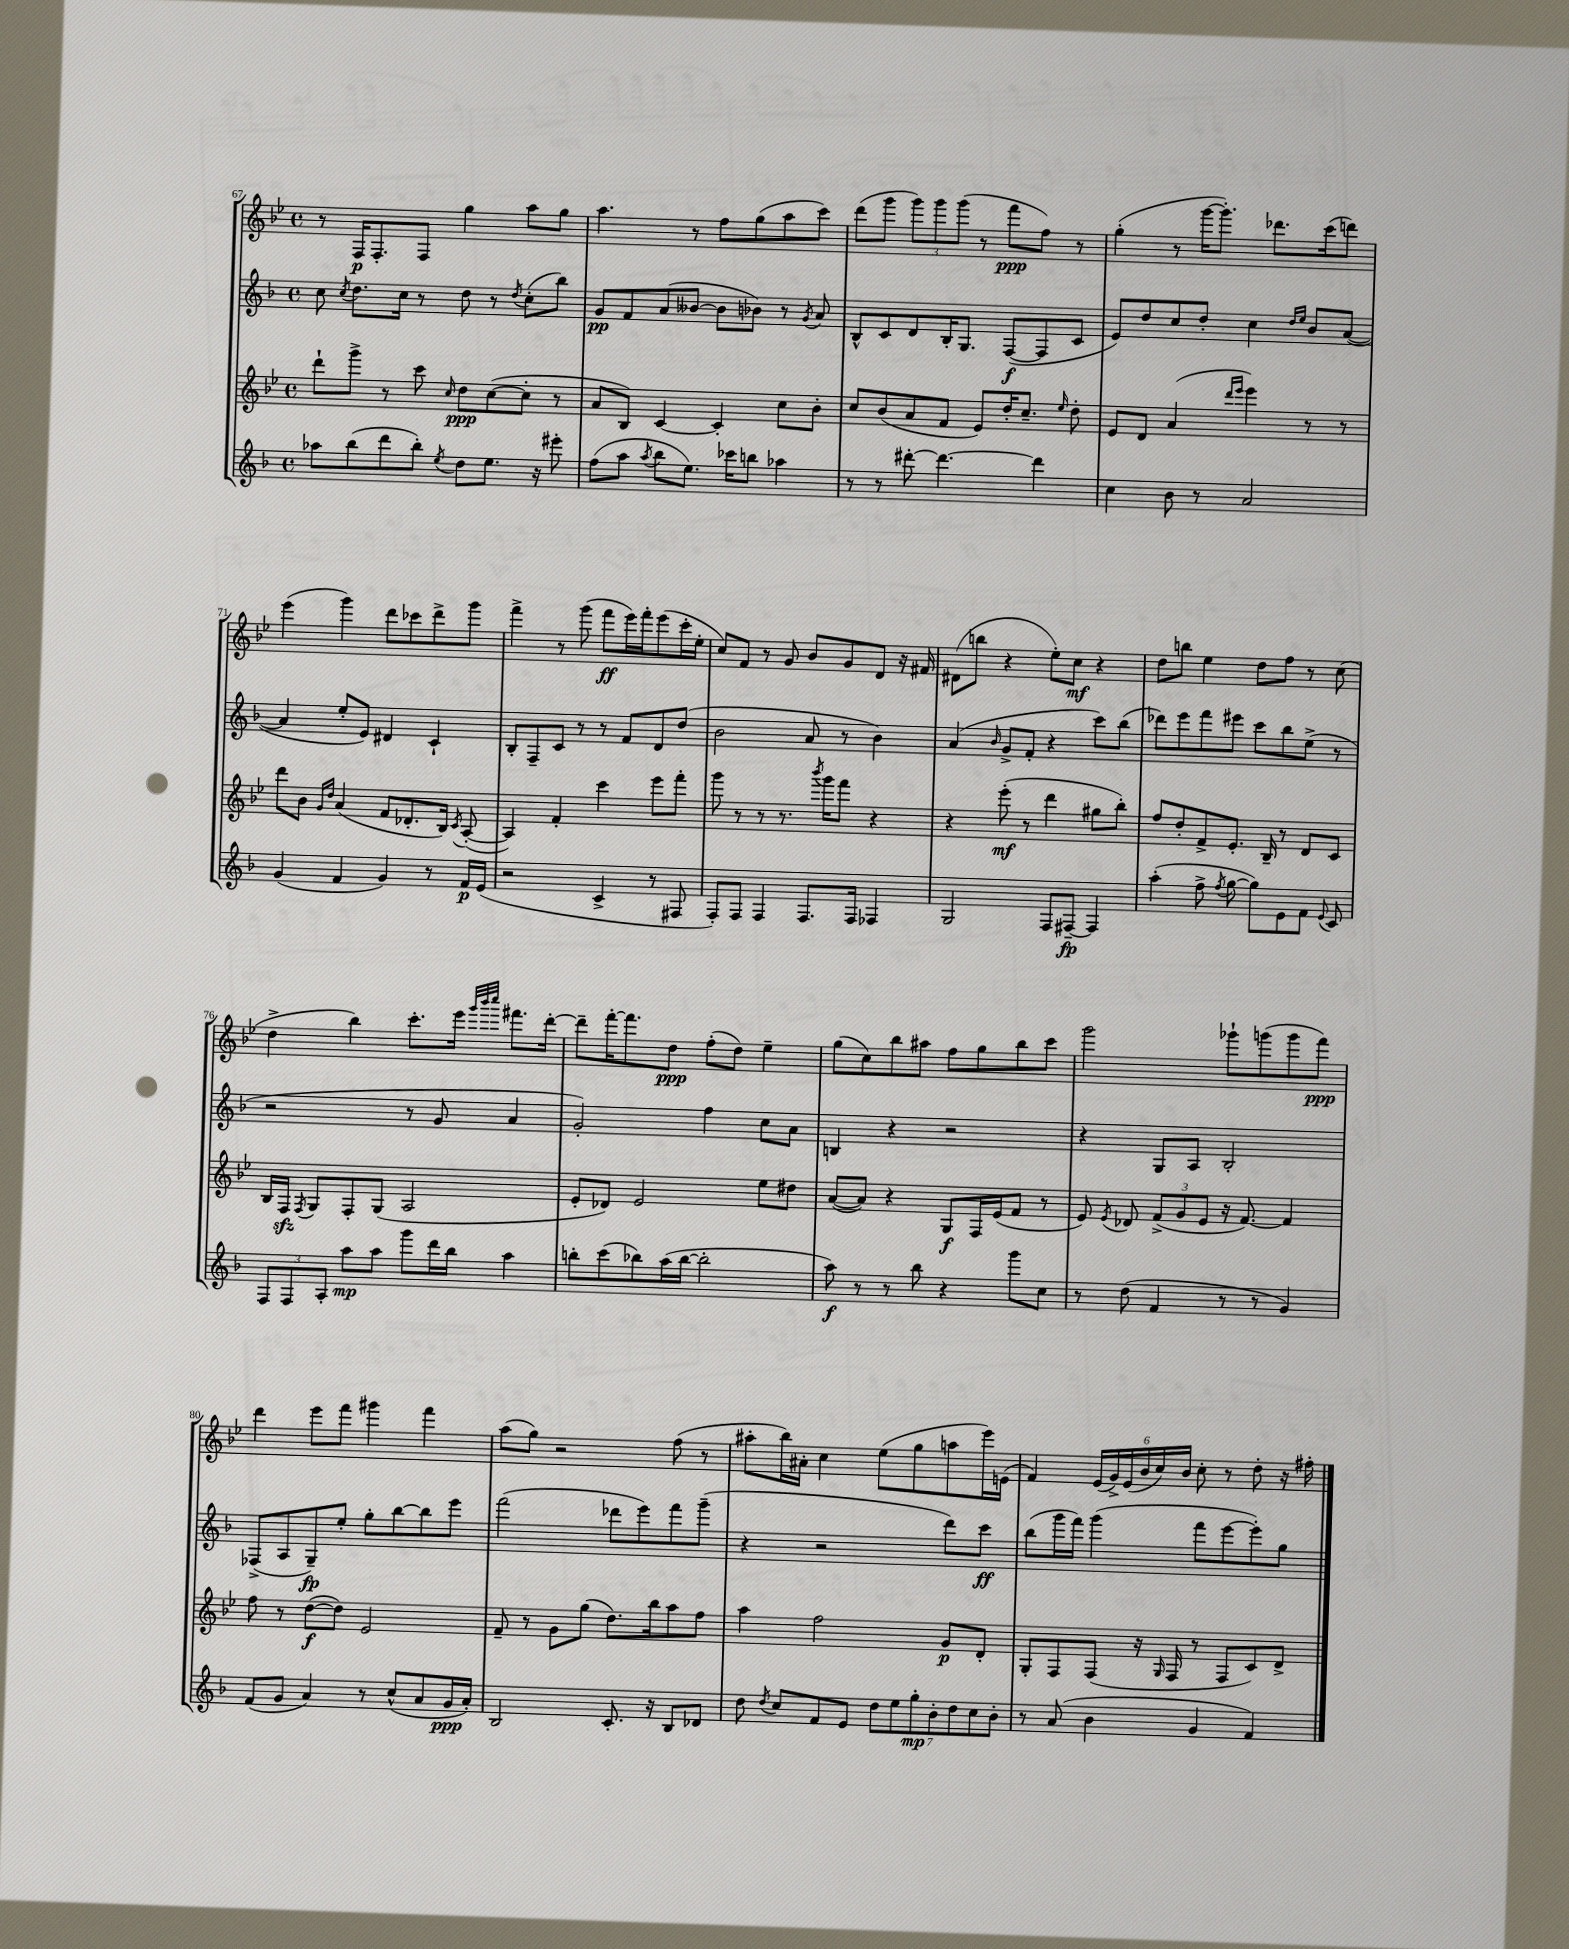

**kern	**dynam	**kern	**dynam	**kern	**dynam	**kern	**dynam
*part4	*part4	*part3	*part3	*part2	*part2	*part1	*part1
*staff4	*staff4	*staff3	*staff3	*staff2	*staff2	*staff1	*staff1
*clefG2	*	*clefG2	*	*clefG2	*	*clefG2	*
*k[b-]	*	*k[b-e-]	*	*k[b-]	*	*k[b-e-]	*
*M4/4	*	*M4/4	*	*M4/4	*	*M4/4	*
*met(c)	*	*met(c)	*	*met(c)	*	*met(c)	*
=67	=67	=67	=67	=67	=67	=67	=67
8aa-X\L	.	8ddd`\L	.	8cc\	.	8r	.
.	.	.	.	8qcc/	.	.	.
(8bb-\	.	8ggg^\J	.	8.dd\L	.	16F/KL	p
.	.	.	.	.	.	8.F'/	.
8ddd\	.	8r	.	.	.	.	.
.	.	.	.	16cc\Jk	.	.	.
8bb-'\J)	.	8ccc\	.	8r	.	8F/J	.
8qee/	.	16qqcc/	.	.	.	.	.
8dd\L	.	8dd\L	ppp	8dd\	.	4gg\	.
8.ee\J	.	([8cc\	.	8r	.	.	.
.	.	.	.	8qdd/	.	.	.
.	.	8cc'\J]	.	(8cc'\L	.	8aa\L	.
16r	.	.	.	.	.	.	.
8eee#X'\	.	8r	.	8bb-\J)	.	8gg\J	.
=68	=68	=68	=68	=68	=68	=68	=68
(8ff\L	.	8a/L	.	8g/L	pp	4.aa\	.
8aa\J	.	8B-/J)	.	8f/	.	.	.
8qaa/	.	.	.	.	.	.	.
8bb-\L	.	[4c/	.	(8a/	.	.	.
8.ee\J)	.	.	.	[8b--X/J	.	8r	.
.	.	4c'/]	.	8b--\L]	.	8ff\L	.
16ccc-X\KL	.	.	.	.	.	.	.
8bbn\J	.	.	.	8b-X\J)	.	(8gg\	.
4aa-X\	.	8cc\L	.	8r	.	8aa\	.
.	.	.	.	8qg/	.	.	.
.	.	8b-'\J	.	8a/	.	8ccc\J)	.
=69	=69	=69	=69	=69	=69	=69	=69
8r	.	8cc/L	.	8B-^^/L	.	(8ddd\L	.
8r	.	(8b-/	.	8c/	.	8ggg\J	.
[8ddd#X'\	.	8a/	.	8d/	.	12ggg\L)	.
.	.	.	.	.	.	12ggg\	.
4.ddd#\_	.	8f/J	.	16B-'/K	.	.	.
.	.	.	.	.	.	(12ggg\J	.
.	.	.	.	8.G/J	.	.	.
.	.	8e-/L)	.	.	.	8r	.
.	.	16dd'/K	.	([8F/L	f	8fff\L	ppp
.	.	8.cc~/J	.	.	.	.	.
4ddd#\]	.	.	.	8F/]	.	8ff\J)	.
.	.	16qqee-/	.	.	.	.	.
.	.	8dd'\	.	8c/J	.	8r	.
=70	=70	=70	=70	=70	=70	=70	=70
4cc\	.	8e-/L	.	8e/L)	.	(4gg'\	.
.	.	8d/J	.	8dd/	.	.	.
8b-\	.	(4a/	.	8cc/	.	8r	.
8r	.	.	.	8dd'/J	.	[16ggg\KL	.
.	.	.	.	.	.	8.ggg'\J])	.
.	.	16qqddd/LL	.	.	.	.	.
.	.	16qqeee-/JJ	.	.	.	.	.
2a/	.	4eee-\)	.	4cc\	.	.	.
.	.	.	.	.	.	8.ddd-X\L	.
.	.	.	.	16qqdd/LL	.	.	.
.	.	.	.	16qqee/JJ	.	.	.
.	.	8r	.	8b-/L	.	.	.
.	.	.	.	.	.	(16ccc\k	.
.	.	8r	.	([8a/J	.	8dddn\J)	.
!!LO:LB:g=z
=71	=71	=71	=71	=71	=71	=71	=71
(4g/	.	8ddd\L	.	4a/]	.	(4eee-\	.
.	.	8b-\J	.	.	.	.	.
.	.	16qqg/LL	.	.	.	.	.
.	.	16qqdd/JJ	.	.	.	.	.
4f/	.	(4a/	.	8ee'/L	.	4ggg\)	.
.	.	.	.	8e/J)	.	.	.
4g/)	.	8f/L	.	4d#X/	.	8ddd\L	.
.	.	8.d-X'/	.	.	.	8ccc-X\	.
8r	.	.	.	4c`/	.	8ddd^\	.
.	.	16B-/Jk)	.	.	.	.	.
.	.	8qc/	.	.	.	.	.
16f/LL	p	([8A'/	.	.	.	8ggg\J	.
(16e/JJ	.	.	.	.	.	.	.
=72	=72	=72	=72	=72	=72	=72	=72
2r	.	4A/])	.	8B-'/L	.	4fff^\	.
.	.	.	.	8F~/	.	.	.
.	.	4f'/	.	8c/J	.	8r	.
.	.	.	.	8r	.	(8ggg\	.
4c^/	.	4ccc\	.	8r	.	8fff\L	ff
.	.	.	.	8f/L	.	16eee-\L)	.
.	.	.	.	.	.	16fff'\J	.
8r	.	8eee-\L	.	8d/	.	(8eee-\	.
8F#X/	.	8fff'\J	.	(8dd/J	.	16ccc'\L	.
.	.	.	.	.	.	16ee-'\JJ	.
=73	=73	=73	=73	=73	=73	=73	=73
8F'/L)	.	8ggg\	.	2b-\	.	8cc/L)	.
8F/J	.	8r	.	.	.	8f/J	.
4F/	.	8r	.	.	.	8r	.
.	.	8.r	.	.	.	8g/	.
8.F/L	.	.	.	8a/	.	8b-/L	.
.	.	8qbbb-/	.	.	.	.	.
.	.	16ggg\KL	.	.	.	.	.
.	.	8fff\J	.	8r	.	8g/	.
16F/Jk	.	.	.	.	.	.	.
4F-X/	.	4r	.	4b-\)	.	8d/J	.
.	.	.	.	.	.	16r	.
.	.	.	.	.	.	16f#X/	.
=74	=74	=74	=74	=74	=74	=74	=74
2G/	.	4r	.	(4a/	.	(8d#X\L	.
.	.	.	.	.	.	8bbn\J	.
.	.	.	.	16qqb-/	.	.	.
.	.	(8eee-'\	mf	8g^/L	.	4r	.
.	.	8r	.	8f'/J	.	.	.
8F/L	.	4ddd\	.	4r	.	8ee-'\L)	.
[8F#X~/J	fp	.	.	.	.	8cc\J	mf
4F#/]	.	8gg#X\L	.	8ccc\L)	.	4r	.
.	.	8bb-'\J)	.	(8bb-\J	.	.	.
=75	=75	=75	=75	=75	=75	=75	=75
(4aa'\	.	8ff/L	.	8ddd-X\L)	.	8dd\L	.
.	.	8dd'/	.	8eee\	.	8bbn\J	.
8ff^\	.	8f^/	.	8fff\	.	4ee-\	.
8qff/	.	.	.	.	.	.	.
[8gg\	.	8.e-'/J	.	8eee#X\J	.	.	.
8gg\L])	.	.	.	8ccc\L	.	8dd\L	.
.	.	16B-~/	.	.	.	.	.
8e\	.	8r	.	8bb-\	.	8ff\J	.
8f\J	.	8d/L	.	(8ee^\J	.	8r	.
8qqe/	.	.	.	.	.	.	.
8c/	.	8c/J	.	8r	.	(8cc\	.
!!LO:LB:g=z
=76	=76	=76	=76	=76	=76	=76	=76
12F/L	.	16B-/LL	.	2r	.	4dd^\	.
.	.	16Fzz/JJ	.	.	.	.	.
12F/	.	.	.	.	.	.	.
.	.	8qF/	.	.	.	.	.
.	.	8G/L	.	.	.	.	.
12A'/J	.	.	.	.	.	.	.
8aa\L	mp	8F'/	.	.	.	4bb-\)	.
8aa\J	.	(8G/J	.	.	.	.	.
8ggg\L	.	2A/	.	8r	.	8.ccc'\L	.
16ddd\L	.	.	.	8g/	.	.	.
16bb-\JJ	.	.	.	.	.	16eee-\Jk	.
.	.	.	.	.	.	32qqggg/LLL	.
.	.	.	.	.	.	32qqbbb-/	.
.	.	.	.	.	.	32qqcccc/JJJ	.
4aa\	.	.	.	4a/	.	8.fff#X\L	.
.	.	.	.	.	.	[16ddd'\Jk	.
=77	=77	=77	=77	=77	=77	=77	=77
8bbn'\L	.	8e-'/L	.	2g'/)	.	8ddd~\L]	.
(8ccc\	.	8d-X/J)	.	.	.	[16fff'\K	.
.	.	.	.	.	.	8.fff\]	.
8bb-X\)	.	2e-/	.	.	.	.	.
(16aa\L	.	.	.	.	.	8dd\J	ppp
[16bb-\JJ	.	.	.	.	.	.	.
2bb-'\]	.	.	.	4ff\	.	(8ff'\L	.
.	.	.	.	.	.	8dd\J)	.
.	.	8ee-\L	.	8cc\L	.	4ee-~\	.
.	.	8dd#X\J	.	8a\J	.	.	.
=78	=78	=78	=78	=78	=78	=78	=78
8aa\)	f	([8a/L	.	4Bn/	.	(8gg\L	.
8r	.	8a/J])	.	.	.	8cc\)	.
8r	.	4r	.	4r	.	8bb-\	.
8bb-\	.	.	.	.	.	8aa#X\J	.
4r	.	8G/L	f	2r	.	8ff\L	.
.	.	16F/L	.	.	.	8gg\	.
.	.	(16e-/J	.	.	.	.	.
8ggg\L	.	8f/J	.	.	.	8bb-\	.
8cc\J	.	8r	.	.	.	8ccc\J	.
=79	=79	=79	=79	=79	=79	=79	=79
8r	.	8e-/)	.	4r	.	2ggg\	.
.	.	8qe-/	.	.	.	.	.
(8dd\	.	8d-X/	.	.	.	.	.
4f/	.	(12f^/L	.	8G/L	.	.	.
.	.	12g/	.	.	.	.	.
.	.	.	.	8A/J	.	.	.
.	.	12e-/J	.	.	.	.	.
8r	.	16r	.	2B-'/	.	8ggg-X`\L	.
.	.	[8.f/)	.	.	.	.	.
8r	.	.	.	.	.	(8gggn\	.
4g/)	.	4f/]	.	.	.	8ggg\	.
.	.	.	.	.	.	8fff\J)	ppp
!!LO:LB:g=z
=80	=80	=80	=80	=80	=80	=80	=80
(8f/L	.	8ff\	.	(8F-X^/L	.	4ddd\	.
8g/J	.	8r	.	8A/	.	.	.
4a/)	.	([8dd\L	f	8G~/)	fp	8eee-\L	.
.	.	8dd\J])	.	8ee'/J	.	8fff\J	.
8r	.	2e-/	.	8gg'\L	.	4ggg#X\	.
(8cc^^/L	.	.	.	[8bb-\	.	.	.
8a/	.	.	.	8bb-\]	.	4fff\	.
16g/L	ppp	.	.	8eee\J	.	.	.
16a'/JJ)	.	.	.	.	.	.	.
=81	=81	=81	=81	=81	=81	=81	=81
2B-/	.	8f~/	.	(2fff\	.	(8aa\L	.
.	.	8r	.	.	.	8gg\J)	.
.	.	8g\L	.	.	.	2r	.
.	.	(8gg\J	.	.	.	.	.
8.c'/	.	8.dd\L)	.	8ddd-X\L	.	.	.
.	.	.	.	8eee\)	.	.	.
16r	.	16bb-\k	.	.	.	.	.
8B-/L	.	8aa\	.	8fff\	.	(8ff\	.
8d-X/J	.	8ff\J	.	(8ggg~\J	.	8r	.
=82	=82	=82	=82	=82	=82	=82	=82
8dd\	.	4aa\	.	4r	.	8aa#X'\L	.
8qdd/	.	.	.	.	.	.	.
8cc/L	.	.	.	.	.	16bb-\L)	.
.	.	.	.	.	.	16a#X'\JJ	.
8f/	.	2ff\	.	2r	.	4cc\	.
8e/J	.	.	.	.	.	.	.
14dd\L	.	.	.	.	.	(8ee-\L	.
14ee\	.	.	.	.	.	.	.
.	.	.	.	.	.	8gg\	.
14gg'\	mp	.	.	.	.	.	.
14b-'\	.	.	.	.	.	.	.
.	.	8g/L	p	8ddd\L)	.	8aan\	.
14dd\	.	.	.	.	.	.	.
14cc\	.	.	.	.	.	.	.
.	.	8d'/J	.	8ccc\J	ff	16eee-\L)	.
14b-'\J	.	.	.	.	.	.	.
.	.	.	.	.	.	(16en\JJ	.
=83	=83	=83	=83	=83	=83	=83	=83
8r	.	8G'/L	.	(8bb-\L	.	4f/)	.
(8a/	.	8F/	.	16ggg\L	.	.	.
.	.	.	.	16fff\JJ)	.	.	.
4b-\	.	(8F/J	.	(4ggg\	.	(24e-/LL	.
.	.	.	.	.	.	24g^/)	.
.	.	.	.	.	.	(24e-/	.
.	.	16r	.	.	.	24b-/	.
.	.	.	.	.	.	24cc/)	.
.	.	16qqG/	.	.	.	.	.
.	.	16F/	.	.	.	.	.
.	.	.	.	.	.	24b-/JJ	.
4g/	.	8r	.	8fff\L	.	8cc'\	.
.	.	8F/L	.	[8eee\	.	8r	.
4f/)	.	8c/)	.	8eee'\])	.	8dd'\	.
.	.	8d^/J	.	8gg\J	.	16r	.
.	.	.	.	.	.	16ff#X'\	.
==	==	==	==	==	==	==	==
*-	*-	*-	*-	*-	*-	*-	*-
